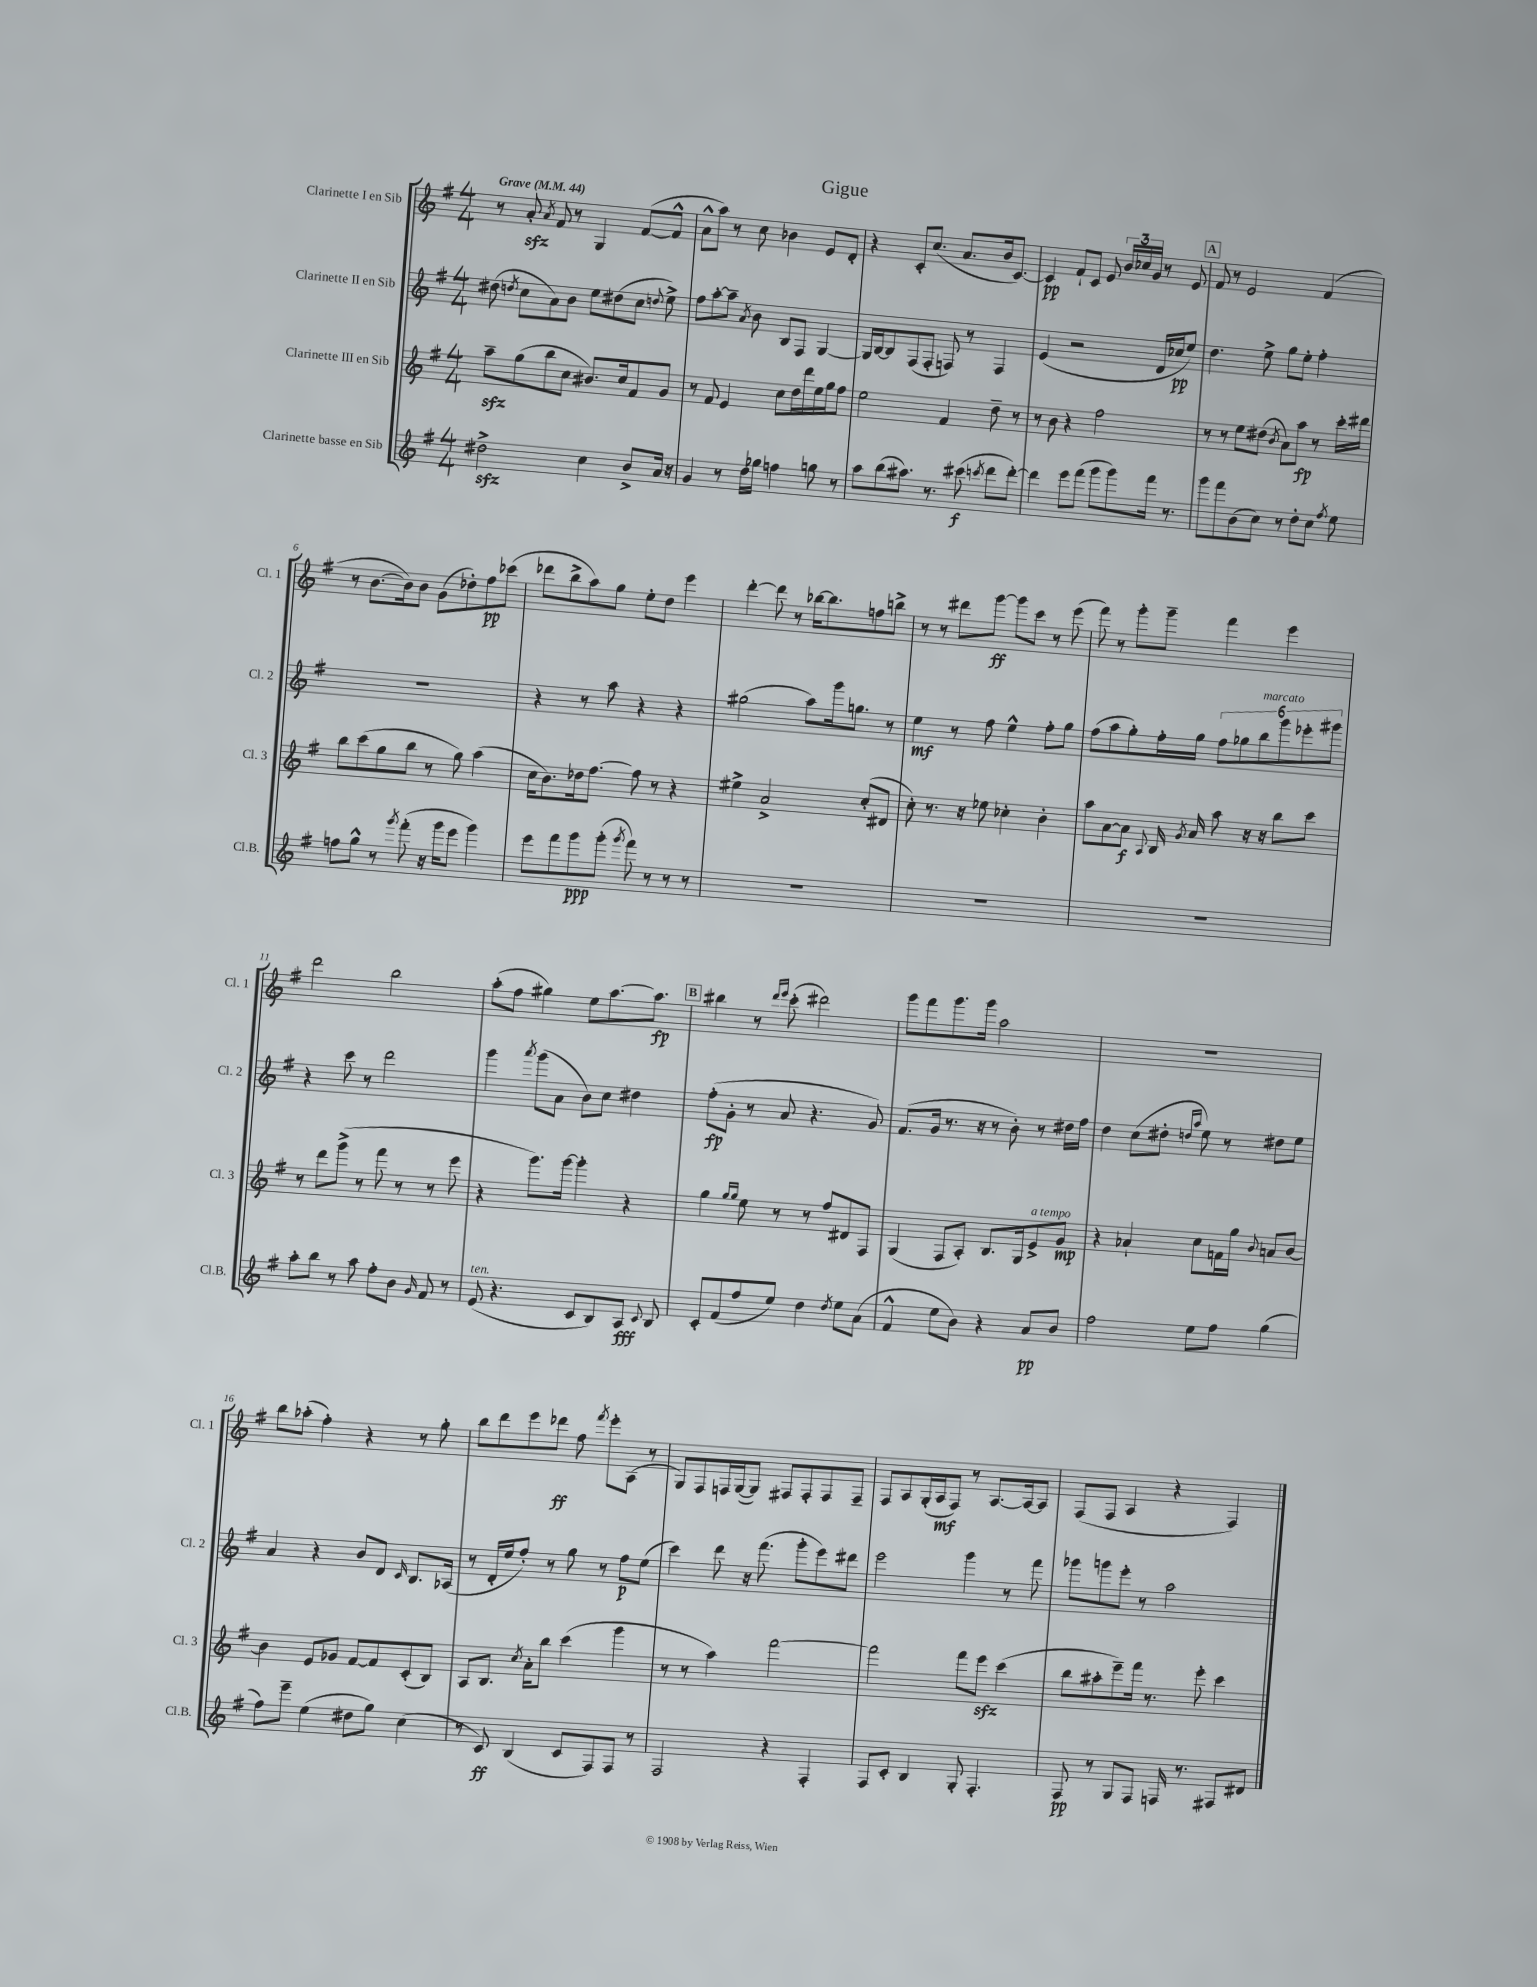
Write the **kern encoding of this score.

**kern	**dynam	**kern	**dynam	**kern	**dynam	**kern	**dynam
*part4	*part4	*part3	*part3	*part2	*part2	*part1	*part1
*staff4	*staff4	*staff3	*staff3	*staff2	*staff2	*staff1	*staff1
*I"Clarinette basse en Sib	*	*I"Clarinette III en Sib	*	*I"Clarinette II en Sib	*	*I"Clarinette I en Sib	*
*I'Cl.B.	*	*I'Cl. 3	*	*I'Cl. 2	*	*I'Cl. 1	*
*clefG2	*	*clefG2	*	*clefG2	*	*clefG2	*
*k[f#]	*	*k[f#]	*	*k[f#]	*	*k[f#]	*
*M4/4	*	*M4/4	*	*M4/4	*	*M4/4	*
*MM44	*	*MM44	*	*MM44	*	*MM44	*
=1	=1	=1	=1	=1	=1	=1	=1
!	!	!	!	!	!	!LO:TX:a:B:t=Grave	!
2dd#Xzz^\	.	8aazz~\L	.	(8dd#X\	.	8r	.
.	.	.	.	8qddn/	.	.	.
.	.	(8gg\	.	8cc\L	.	8azz'/	.
.	.	.	.	.	.	8qa/	.
.	.	8bb\	.	8a\)	.	8f#/	.
.	.	8cc\J	.	8b\J	.	8r	.
4cc\	.	8.b#X/L)	.	8ee\L	.	4G/	.
.	.	.	.	(8dd#X\	.	.	.
.	.	16cc/k	.	.	.	.	.
8b^/L	.	8f#/	.	8cc\J	.	([8f#/L	.
.	.	.	.	8qqddn/	.	.	.
16a/Jk	.	8g/J	.	8ee^\)	.	8f#^^/J]	.
16r	.	.	.	.	.	.	.
=2	=2	=2	=2	=2	=2	=2	=2
4g/	.	8r	.	8ff#\L	.	8a^^\L	.
.	.	8f#/	.	[8aa'\	.	8aa\J)	.
8r	.	4e/	.	8aa~\J]	.	8r	.
.	.	.	.	8qa/	.	.	.
16dd\LL	.	.	.	8b\	.	8cc\	.
16gg-X\JJ	.	.	.	.	.	.	.
4ffn\	.	8cc\L	.	8B/L	.	4b-X\	.
.	.	16dd\L	.	8F#/J	.	.	.
.	.	16ddd\	.	.	.	.	.
8ggn\	.	16ee\	.	[4G/	.	8e/L	.
.	.	16gg\J	.	.	.	.	.
8r	.	8ff#\J	.	.	.	8d'/J	.
=3	=3	=3	=3	=3	=3	=3	=3
8aa\L	.	2ee\	.	16G/LL]	.	4r	.
.	.	.	.	[16B/J	.	.	.
(8bb\	.	.	.	8B/]	.	.	.
8.aa#X\J)	.	.	.	(8F#/	.	8c'/L	.
.	.	.	.	8F#'/J	.	(8.cc/J	.
8.r	.	.	.	.	.	.	.
.	.	4f#/	.	8Fn/)	.	.	.
.	.	.	.	.	.	8.a/L	.
(8ccc#X\	f	.	.	8r	.	.	.
8qcccn/	.	.	.	.	.	.	.
8ddd\L	.	8dd~\	.	4F/	.	16b/k	.
.	.	.	.	.	.	[8.c/J)	.
[8ddd'\J)	.	8r	.	.	.	.	.
=4	=4	=4	=4	=4	=4	=4	=4
4ddd\]	.	8r	.	(4e/	.	4c/]	pp
.	.	8b\	.	.	.	.	.
8eee\L	.	4r	.	2r	.	8f#`/L	.
(8fff#\J	.	.	.	.	.	8c/J	.
8ggg\L	.	2ff#\	.	.	.	8e/	.
8ggg\)	.	.	.	.	.	24b/LL	.
.	.	.	.	.	.	24cc-X/	.
.	.	.	.	.	.	24g/JJ	.
16fff#\Jk	.	.	.	16d/LL	.	8r	.
8.r	.	.	.	16cc-X/J	pp	.	.
.	.	.	.	8ee/J)	.	8e/	.
!!LO:REH:place=s1:t=A
=5	=5	=5	=5	=5	=5	=5	=5
8ggg\L	.	8r	.	4.dd\	.	8f#/	.
8fff#\	.	8r	.	.	.	8r	.
(8b\	.	8ee\L	.	.	.	2e/	.
8cc\J)	.	(8dd#X\J	.	8ee^\	.	.	.
.	.	8qb/	.	.	.	.	.
8r	.	8a\L)	.	8gg\L	.	.	.
8dd'\L	.	8aa\J	fp	8ee'\J	.	.	.
8cc\J	.	8r	.	4ff#'\	.	(4f#/	.
8qff#/	.	.	.	.	.	.	.
8ee\	.	16ccc'\LL	.	.	.	.	.
.	.	16ddd#X\JJ	.	.	.	.	.
!!LO:LB:g=z
=6	=6	=6	=6	=6	=6	=6	=6
8ffn\L	.	8bb\L	.	1r	.	8r	.
8gg^^\J	.	(8ccc\	.	.	.	[8.b\L	.
8r	.	8gg\	.	.	.	.	.
.	.	.	.	.	.	16b\k])	.
8qggg/	.	.	.	.	.	.	.
(8fff#'\	.	8bb\J	.	.	.	8b\J	.
16r	.	8r	.	.	.	(8g\L	.
16ggg\KL	.	.	.	.	.	.	.
8eee\J	.	8gg\)	.	.	.	8dd-X'\)	.
4ggg\)	.	(4aa\	.	.	.	8ff#\	pp
.	.	.	.	.	.	(8ccc-X\J	.
=7	=7	=7	=7	=7	=7	=7	=7
8eee\L	.	16cc\KL	.	4r	.	8ddd-X\L	.
.	.	8.b\)	.	.	.	.	.
8fff#\	.	.	.	.	.	8bb^\	.
8ggg\	ppp	16dd-X\k	.	8r	.	8aa\)	.
.	.	[8.ff#\J	.	.	.	.	.
(8ggg'\J	.	.	.	8aa\	.	8gg\J	.
8qggg/	.	.	.	.	.	.	.
8fff#\)	.	8ff#\]	.	4r	.	8ee'\L	.
8r	.	8r	.	.	.	8dd\J	.
8r	.	4r	.	4r	.	4eee\	.
8r	.	.	.	.	.	.	.
=8	=8	=8	=8	=8	=8	=8	=8
1r	.	4ee#X^\	.	(2gg#X\	.	[4ddd'\	.
.	.	2a^/	.	.	.	8ddd\]	.
.	.	.	.	.	.	8r	.
.	.	.	.	8aa\L)	.	[16bb-X\KL	.
.	.	.	.	.	.	8.bb-\]	.
.	.	.	.	16ggg\k	.	.	.
.	.	.	.	8.ggn\J	.	.	.
.	.	(8cc'/L	.	.	.	8ffn\	.
.	.	8d#X/J	.	8r	.	8bbn^\J	.
=9	=9	=9	=9	=9	=9	=9	=9
1r	.	8cc'\)	.	4ee\	mf	8r	.
.	.	8.r	.	.	.	8r	.
.	.	.	.	8r	.	8ddd#X\L	.
.	.	16r	.	.	.	.	.
.	.	8ee-X\	.	8ff#\	.	[8ggg\J	ff
.	.	4cc-X'\	.	4ee^^\	.	8ggg\L]	.
.	.	.	.	.	.	8ccc\J	.
.	.	4b'\	.	8ff#'\L	.	8r	.
.	.	.	.	8gg\J	.	(8eee\	.
=10	=10	=10	=10	=10	=10	=10	=10
1r	.	8aa\L	.	(8ff#\L	.	8fff#\)	.
.	.	[8a\	.	8aa\	.	8r	.
.	.	8a\J]	f	8gg'\)	.	8ggg'\L	.
.	.	8qqA/	.	.	.	.	.
.	.	16B/	.	16ff#'\L	.	8ggg~\J	.
.	.	8qg/	.	.	.	.	.
.	.	16a/	.	16gg\JJ	.	.	.
.	.	8aa\	.	12ff#\L	.	4fff#\	.
.	.	.	.	12gg-X\	.	.	.
.	.	16r	.	.	.	.	.
!	!	!	!	!LO:TX:a:i:t=marcato	!	!	!
.	.	.	.	12bb\	.	.	.
.	.	16r	.	.	.	.	.
.	.	8bb\L	.	12ggg\	.	4eee\	.
.	.	.	.	12eee-X'\	.	.	.
.	.	8ccc\J	.	.	.	.	.
.	.	.	.	12ggg#X\J	.	.	.
!!LO:LB:g=z
=11	=11	=11	=11	=11	=11	=11	=11
8aa'\L	.	8r	.	4r	.	2ddd\	.
8bb\J	.	8ddd\L	.	.	.	.	.
8r	.	(8ggg^\J	.	8ccc\	.	.	.
8aa\	.	8r	.	8r	.	.	.
8ff#'\L	.	8fff#\	.	2ddd\	.	2bb\	.
8b\J	.	8r	.	.	.	.	.
16qqg/	.	.	.	.	.	.	.
8f#/	.	8r	.	.	.	.	.
8r	.	8eee\	.	.	.	.	.
=12	=12	=12	=12	=12	=12	=12	=12
!LO:TX:a:i:t=ten.	!	!	!	!	!	!	!
(8e/	.	4r	.	4ggg\	.	(8aa'\L	.
4.r	.	.	.	.	.	8ff#\J	.
.	.	.	.	8qaaa/	.	.	.
.	.	8.ggg\L)	.	(8ggg\L	.	4gg#X\)	.
.	.	.	.	8a\J	.	.	.
.	.	[16ggg\Jk	.	.	.	.	.
8c/L	.	4ggg'\]	.	8b\L)	.	8ee\L	.
8B/)	.	.	.	8cc\J	.	[8.aa\	.
8A/J	fff	4r	.	4dd#X\	.	.	.
.	.	.	.	.	.	8.aa\J]	fp
8qqc/	.	.	.	.	.	.	.
8B/	.	.	.	.	.	.	.
!!LO:REH:place=s1:t=B
=13	=13	=13	=13	=13	=13	=13	=13
8c'/L	.	4gg\	.	(8ff#'\L	fp	4bb#X\	.
(8f#/	.	.	.	8g'\J	.	.	.
.	.	16qqgg/LL	.	.	.	.	.
.	.	16qqgg/JJ	.	.	.	.	.
8ff#/	.	8ee\	.	8r	.	8r	.
.	.	.	.	.	.	16qqddd/LL	.
.	.	.	.	.	.	16qqeee/JJ	.
8ee/J)	.	8r	.	8a/	.	(8ccc'\	.
4dd\	.	8r	.	4.r	.	2ddd#X\)	.
.	.	8ff#/L	.	.	.	.	.
8qdd/	.	.	.	.	.	.	.
8ee\L	.	8d#X/	.	.	.	.	.
(8a\J	.	8F#/J	.	8g/)	.	.	.
=14	=14	=14	=14	=14	=14	=14	=14
4f#^^/	.	(4G/	.	(8.f#/L	.	8ggg\L	.
.	.	.	.	.	.	8fff#\	.
.	.	.	.	16g/Jk	.	.	.
8ee\L	.	8F#/L	.	8.r	.	8.ggg\	.
8b\J)	.	8A'/J)	.	.	.	.	.
.	.	.	.	16r	.	16ggg\Jk	.
4r	.	8.B/L	.	8r	.	2aa\	.
.	.	.	.	8b'\)	.	.	.
.	.	16G/k	.	.	.	.	.
!	!	!LO:TX:a:i:t=a tempo	!	!	!	!	!
8a/L	pp	8e^/	.	8r	.	.	.
8b/J	.	8g/J	mp	16dd#X\LL	.	.	.
.	.	.	.	16ff#\JJ	.	.	.
=15	=15	=15	=15	=15	=15	=15	=15
2ff#\	.	4r	.	4dd\	.	1r	.
.	.	4a-X`/	.	(8cc\L	.	.	.
.	.	.	.	8dd#X'\J	.	.	.
.	.	.	.	16qqddn/LL	.	.	.
.	.	.	.	16qqaa/JJ	.	.	.
8ee\L	.	8cc\L	.	8ee\)	.	.	.
8ff#\J	.	16fn\L	.	8r	.	.	.
.	.	16gg\JJ	.	.	.	.	.
.	.	8qqb/	.	.	.	.	.
(4gg\	.	8an/L	.	8dd#X\L	.	.	.
.	.	[8b/J	.	8ee\J	.	.	.
!!LO:LB:g=z
=16	=16	=16	=16	=16	=16	=16	=16
8ff#\L)	.	4b\]	.	4a/	.	8bb\L	.
8eee~\J	.	.	.	.	.	(8aa-X'\J	.
(4ee\	.	8e/L	.	4r	.	4ff#'\)	.
.	.	8g-X/J	.	.	.	.	.
8dd#X\L	.	[8f#/L	.	8b/L	.	4r	.
8gg\J)	.	8f#/]	.	8d/J	.	.	.
.	.	.	.	16qqc/	.	.	.
(4cc\	.	(8c'/	.	8.B/L	.	8r	.
.	.	8B/J)	.	.	.	8gg'\	.
.	.	.	.	(16A-X/Jk	.	.	.
=17	=17	=17	=17	=17	=17	=17	=17
8r	.	8A/L	.	8r	.	8bb\L	.
8c/)	ff	8.B/J	.	16d'/LL	.	8ddd\	.
.	.	.	.	16ee/J	.	.	.
(4B/	.	.	.	8ff#'/J)	.	8eee\	.
.	.	8qcc/	.	.	.	.	.
.	.	16a'\KL	.	.	.	.	.
.	.	8bb\J	.	8r	.	8ddd-X\J	ff
8c/L	.	(4ccc\	.	8gg\	.	8ff#\	.
.	.	.	.	.	.	8qfff#/	.
8F#/)	.	.	.	8r	.	8eee'\L	.
8F#/J	.	4ggg\	.	8ff#\L	p	(8A\J	.
8r	.	.	.	(8ee\J	.	8r	.
=18	=18	=18	=18	=18	=18	=18	=18
2F#/	.	8r	.	4ccc\)	.	8G/L)	.
.	.	8r	.	.	.	8F#/	.
.	.	4aa\)	.	8ddd\	.	16Fn/L	.
.	.	.	.	.	.	([16G/J	.
.	.	.	.	16r	.	8G/J])	.
.	.	.	.	(8.fff#\	.	.	.
4r	.	[2fff#\	.	.	.	8F#X/L	.
.	.	.	.	8ggg'\L	.	8F#'/	.
4F#'/	.	.	.	8eee\)	.	8F#/	.
.	.	.	.	8ddd#X\J	.	8F#~/J	.
=19	=19	=19	=19	=19	=19	=19	=19
8F#/L	.	2fff#\]	.	2eee\	.	8F#/L	.
8c'/J	.	.	.	.	.	8A/	.
4B/	.	.	.	.	.	(16G'/L	.
.	.	.	.	.	.	16A/J	mf
.	.	.	.	.	.	8F#/J)	.
8G'/	.	8fff#\L	.	4ggg\	.	8r	.
4.F#'/	.	8eeezz\J	.	.	.	[8.A/L	.
.	.	(4ccc\	.	8r	.	.	.
.	.	.	.	.	.	16A/k_	.
.	.	.	.	8fff#\	.	8A/J]	.
=20	=20	=20	=20	=20	=20	=20	=20
8F#/	pp	8bb\L	.	8ggg-X\L	.	(8F#/L	.
8r	.	8aa#X'\	.	8gggn\	.	8F#/J	.
8G/L	.	8eee~\)	.	8eee'\J	.	4A/	.
8F#/J	.	16fff#\Jk	.	8r	.	.	.
.	.	8.r	.	.	.	.	.
16Fn/	.	.	.	2aa\	.	4r	.
8.r	.	.	.	.	.	.	.
.	.	8eee'\	.	.	.	.	.
8F#X/L	.	4ccc\	.	.	.	4F#/)	.
8d#X/J	.	.	.	.	.	.	.
==	==	==	==	==	==	==	==
*-	*-	*-	*-	*-	*-	*-	*-
